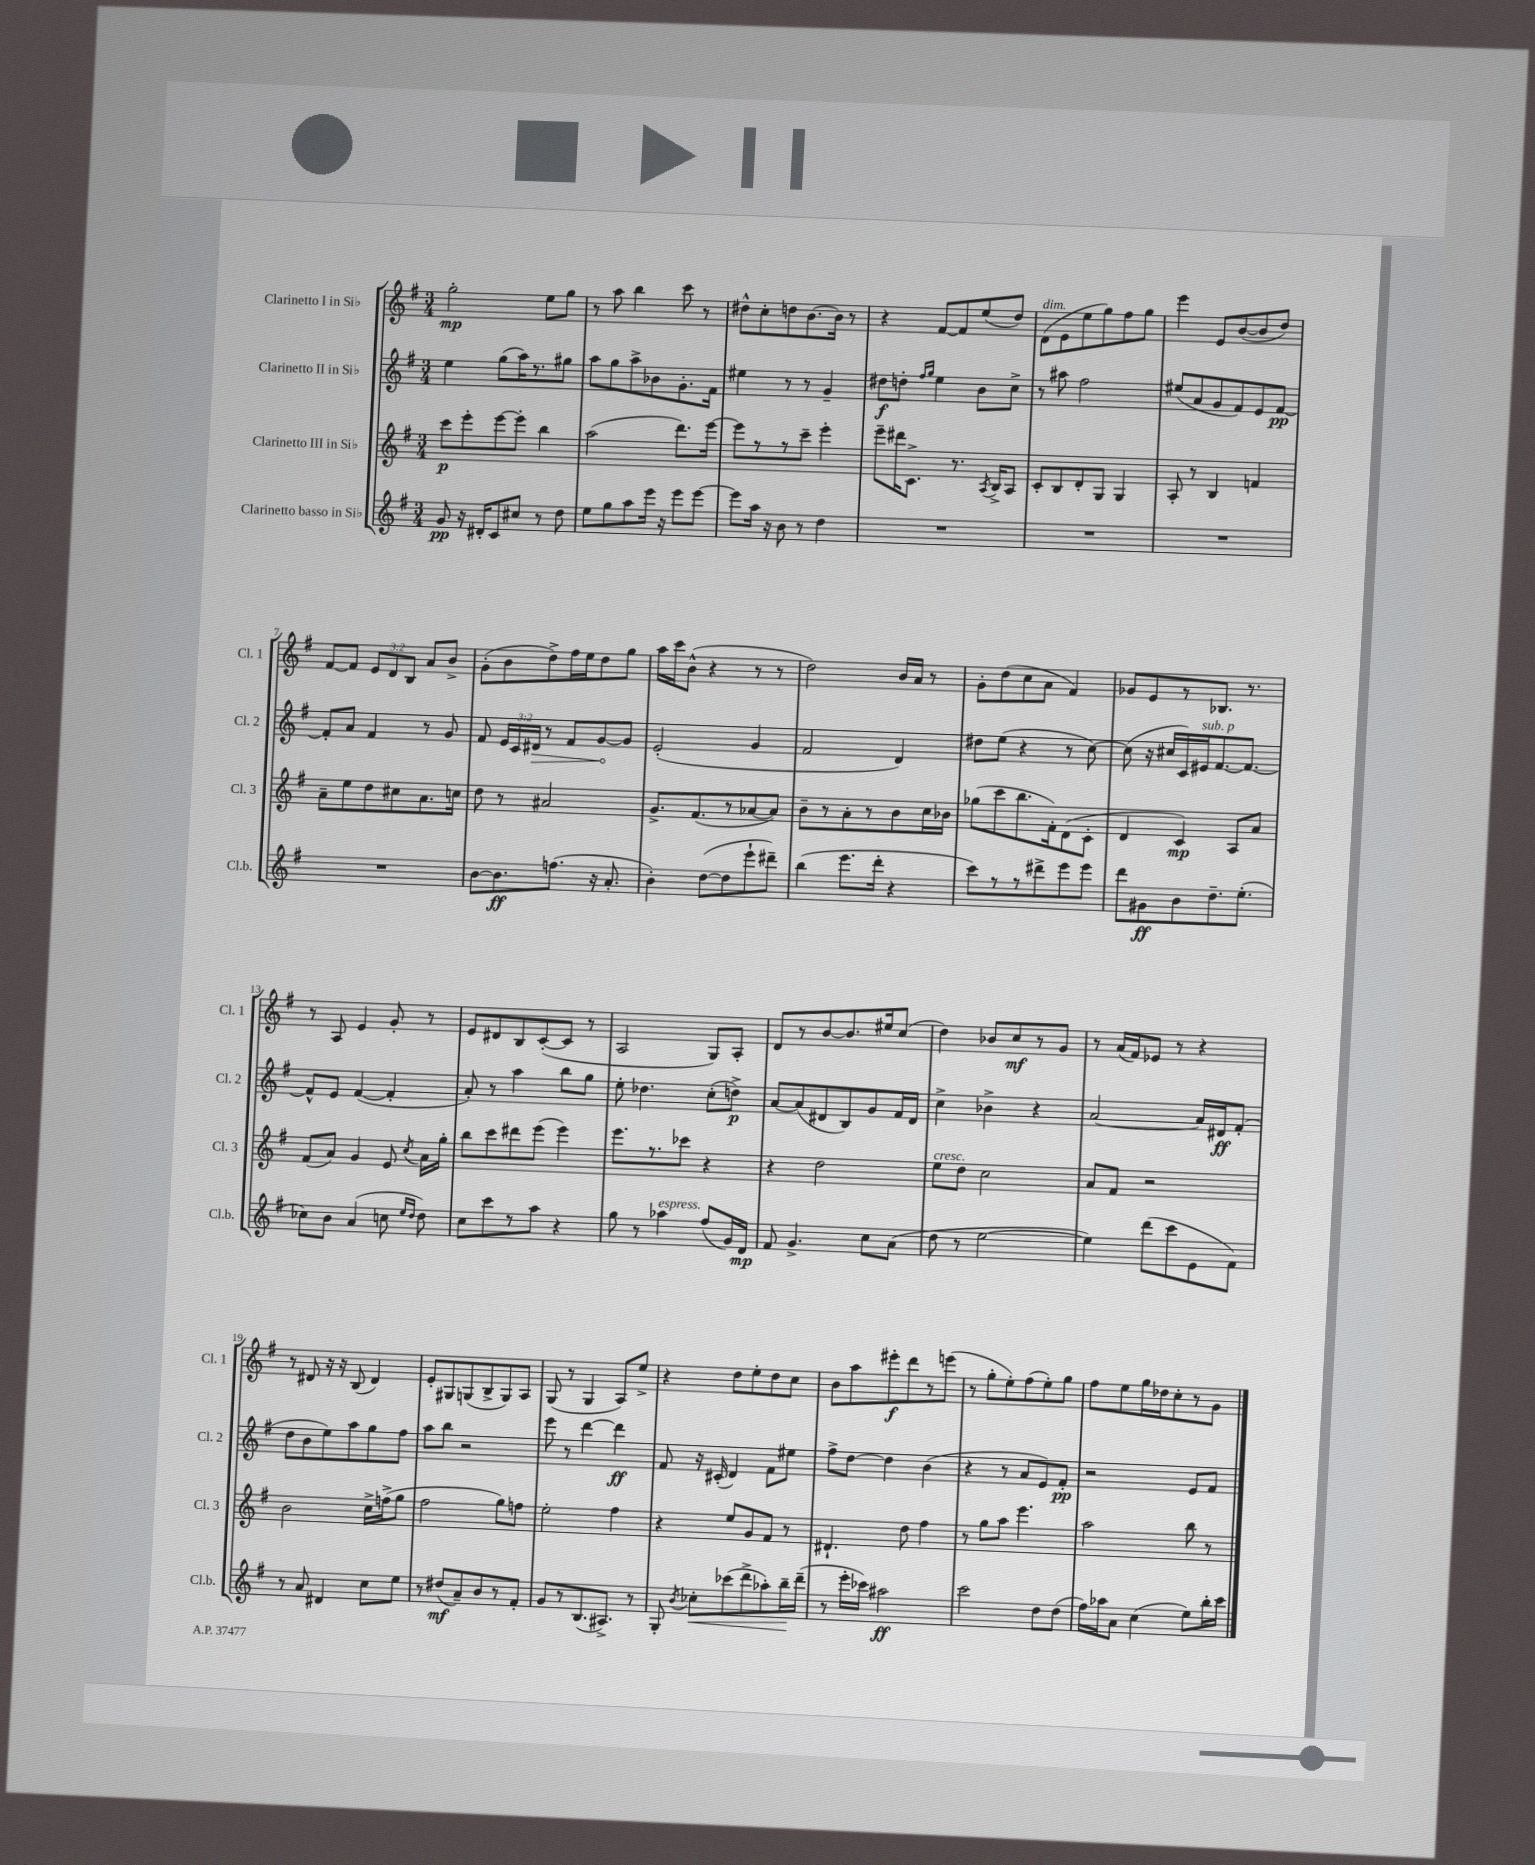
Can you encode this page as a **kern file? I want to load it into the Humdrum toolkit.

**kern	**kern	**kern	**kern
*staff4	*staff3	*staff2	*staff1
*clefG2	*clefG2	*clefG2	*clefG2
*k[f#]	*k[f#]	*k[f#]	*k[f#]
*M3/4	*M3/4	*M3/4	*M3/4
8g/	8ccc\L	4ee\	2gg'\
16r	8eee'\	.	.
16d#'/LK	.	.	.
8c/	[8eee\	(8gg\L	.
8cc#/J	8eee'\]J	16aa\K)	.
.	.	8.r	.
8r	4bb\	.	8ee\L
8dd\	.	8gg#\J	8gg\J
=	=	=	=
8ee\L	(2aa\	8aa\L	8r
8gg\	.	8gg\	8aa\
8aa\	.	8aa^\	4bb\
16eee\Jk	.	8b-\	.
16r	.	.	.
8eee\L	8.ddd\L)	8.g'\	8ccc\
[8eee\J	.	.	8r
.	[16eee\Jk	16f#\Jk	.
=	=	=	=
8eee\]L	8eee\]L	4ee#\	8dd#^^\L
16aa\Jk	8r	.	8cc'\
16r	.	.	.
8b\	8r	8r	8dd\
8r	8ccc~\J	8r	[8.b\
4dd\	4eee'\	4g~/	.
.	.	.	16b\]Jk
.	.	.	8r
=	=	=	=
2.r	8eee~\L	8dd#\L	4r
.	16ddd#\K	8dd'\J	.
.	8.c^\J	.	.
.	.	16qqff#/LL	.
.	.	16qqgg/JJ	.
.	.	4ee\	[8f#/L
.	8.r	.	8f#/]
.	.	8b\L	(8ee/
.	8qA/	.	.
.	16B^/LK	.	.
.	8A/J	8cc^\J	8dd/J)
=	=	=	=
2.r	8c'/L	8r	(8d\L
.	8B/	8aa#\	8e\
.	8d'/	2ff#\	8ee\
.	8G/J	.	8gg\)
.	4G/	.	8ff#\
.	.	.	8gg\J
=	=	=	=
2.r	8A'/	(8ee#/L	4eee\
.	8r	8a/	.
.	4B/	8g/	8e/L
.	.	8f#/)	([8b/
.	4f/	8e/	8b/]
.	.	[8f#/J	8dd/J)
=	=	=	=
2.r	8a~\L	8f#'/]L	[8f#/L
.	8ee\	8a/J	8f#/]J
.	8dd\	4f#/	12e/L
.	.	.	12d/
.	8cc#\	.	.
.	.	.	12B/J
.	8.a\	8r	8a/L
.	.	8g/	8b^/J
.	16cc\Jk	.	.
=	=	=	=
[8b\L	8dd\	8f#/	(8g'\L
8.b\]	8r	24e/LL	8b\
.	.	24c/	.
.	.	24d#/JJ	.
.	2a#/	8r	8dd^\)
(8.ff\J	.	.	.
.	.	8f#/L	16ff#\L
.	.	.	16ee\J
16r	.	[8g/	8dd\
8.a'/	.	.	.
.	.	8g/]J	8gg\J
=	=	=	=
4b'\)	8.g^/L	(2e'/	16aa\LL
.	.	.	16ccc\J
.	.	.	(8b^^\J
.	(8.f#/	.	.
([8dd\L	.	.	4r
8dd\]	8r	.	.
8eee`\	[8a-/	4g/	8r
8ddd#~\J)	8a-/]J)	.	8r
=	=	=	=
(4bb\	8b~\L	2f#/	2dd\)
.	8r	.	.
8.eee\L	8a'\	.	.
.	8r	.	.
16ddd'\Jk	.	.	.
4r	8b\	4d/)	16b/LL
.	.	.	16a/JJ
.	16cc\L	.	8r
.	16b-\JJ	.	.
=	=	=	=
8ccc\L)	(8gg-\L	8dd#\L	8g'\L
8r	8ccc\	(8ee\J	(8dd\
8r	8.bb\	4r	8cc\
8ddd#^\	.	.	8a\J
.	16f#'\k)	.	.
8eee\	(8d\	8r	4f#/)
8eee\J	8c'\J	[8cc\)	.
=	=	=	=
8ddd\L	4d/	(8cc\]	8g-/L
8g#\	.	16r	8e/
.	.	16cc#/LL	.
8b\	4c/)	16c/)	8r
.	.	16e#/J	.
8.dd~\	.	[8.f#/	8.B-/J
.	8A/L	.	.
(8.ee'\J	.	8.f#/_J	8.r
.	8a/J	.	.
=	=	=	=
8cc-\L)	(8f#/L	8f#^^/]L	8r
8b\J	8a/J)	8e/J	8A/
(4a/	4g/	([4f#/	4e/
8cc\	8e/	4f#'/]	8g'/
16qqee/LL	.	.	.
16qqdd/JJ	8qcc/	.	.
8dd\)	16a\LL	.	8r
.	16gg'\JJ	.	.
=	=	=	=
8cc\L	8bb\L	8a'/)	8e/L
8ccc\	8ccc\	8r	8d#/
8r	8ddd#\	4aa\	8B/
8aa\J	(8eee\J	.	([8c'/
4r	4eee\)	8bb\L	8c/]J
.	.	8gg\J	8r
=	=	=	=
8gg\	8.eee\L	8ee'\	2A/
8r	.	4.dd-\	.
.	8.r	.	.
4aa-\	.	.	.
.	8ccc-\J	.	.
(8ff#/L	4r	(8cc'\L	8G/L)
16g/L)	.	8dd^\J)	8A'/J
16d/JJ	.	.	.
=	=	=	=
8f#/	4r	[8a/L	8d/L
4.g^/	.	(8a/]	8r
.	2dd\	8d#/	[8b/
.	.	8B/)	8.b/]
8cc\L	.	8g/	.
.	.	.	16ee#/k
(8a\J	.	16f#/L	(8cc/J
.	.	16d#/JJ	.
=	=	=	=
8dd\	8ee\L	4cc^\	4dd\)
8r	8dd\J	.	.
[2ee\	2cc\	4b-^\	8b-/L
.	.	.	8cc/
.	.	4r	8r
.	.	.	8g/J
=	=	=	=
4ee\])	8a/L	[2a/	8r
.	8f#/J	.	(16a/LL
.	.	.	16f#/J)
(8ddd\L	2r	.	8e-/J
8ccc\	.	.	8r
8e\	.	16a/]LL	4r
.	.	16d#/J	.
8f#\J)	.	(8f#'/J	.
=	=	=	=
8r	2b\	8dd\L	8r
8a/	.	8b\	8d#/
4d#/	.	8ee\)	16r
.	.	.	16r
.	.	8aa\	(8B/
8cc\L	16cc^\LL	8gg\	4d#/)
.	(16ff^\J	.	.
8ee\J	8gg\J	8ff#\J	.
=	=	=	=
8r	2ff#\	8aa\L	8e'/L
(8dd#/L	.	8bb\J	8G#/
8a~/)	.	2r	(8G/
8b/	.	.	8B^/
8r	8gg\L)	.	8G/)
8f#'/J	8ff\J	.	8A/J
=	=	=	=
8g/L	2ee'\	8eee\	(8G/
8r	.	8r	8r
(8.B/	.	[4ddd\	4G/
8.A#^/J)	.	.	.
.	4ff#\	4ddd\]	8A/L)
8r	.	.	8ee^/J
=	=	=	=
8G'/	4r	8f#/	4r
8qb/	.	.	.
8cc-'\L	.	16r	.
.	.	(16c#'/	.
(8ccc-\	8ee/L	4d/)	8dd\L
8ddd^\	8g/	.	8ee'\
8aa-'\)	8f#/J	8f#\L	8dd\
16bb~\L	8r	8ee#\J	8cc\J
(16ddd~\JJ	.	.	.
=	=	=	=
8r	4.d#`/	8ff#^\L	8b\L
16eee'\LL	.	[8dd\J	8aa\
16ccc-\JJ)	.	.	.
2aa#\	.	4dd\]	8eee#'\
.	8dd\	.	8ddd\
.	4ff#\	(4b\	8r
.	.	.	(8eee\J
=	=	=	=
2ccc\	8r	4r	8r
.	8gg\L	.	8gg'\L
.	8aa\J	8r	8ee'\)
.	4.eee\	8a/L	(8ff#\
8dd\L	.	8e/)	8ee'\)
(8dd\J	.	8f#'/J	8gg\J
=	=	=	=
16ff#\LL)	2aa\	2r	8ff#\L
16aa-\J	.	.	.
8a\J	.	.	8ee\
(4cc\	.	.	16gg\L
.	.	.	16dd-\J
.	.	.	8cc'\
8ee\L)	8bb\	8e/L	8r
16bb'\L	8r	8f#/J	8g\J
16ccc\JJ	.	.	.
==	==	==	==
*-	*-	*-	*-
